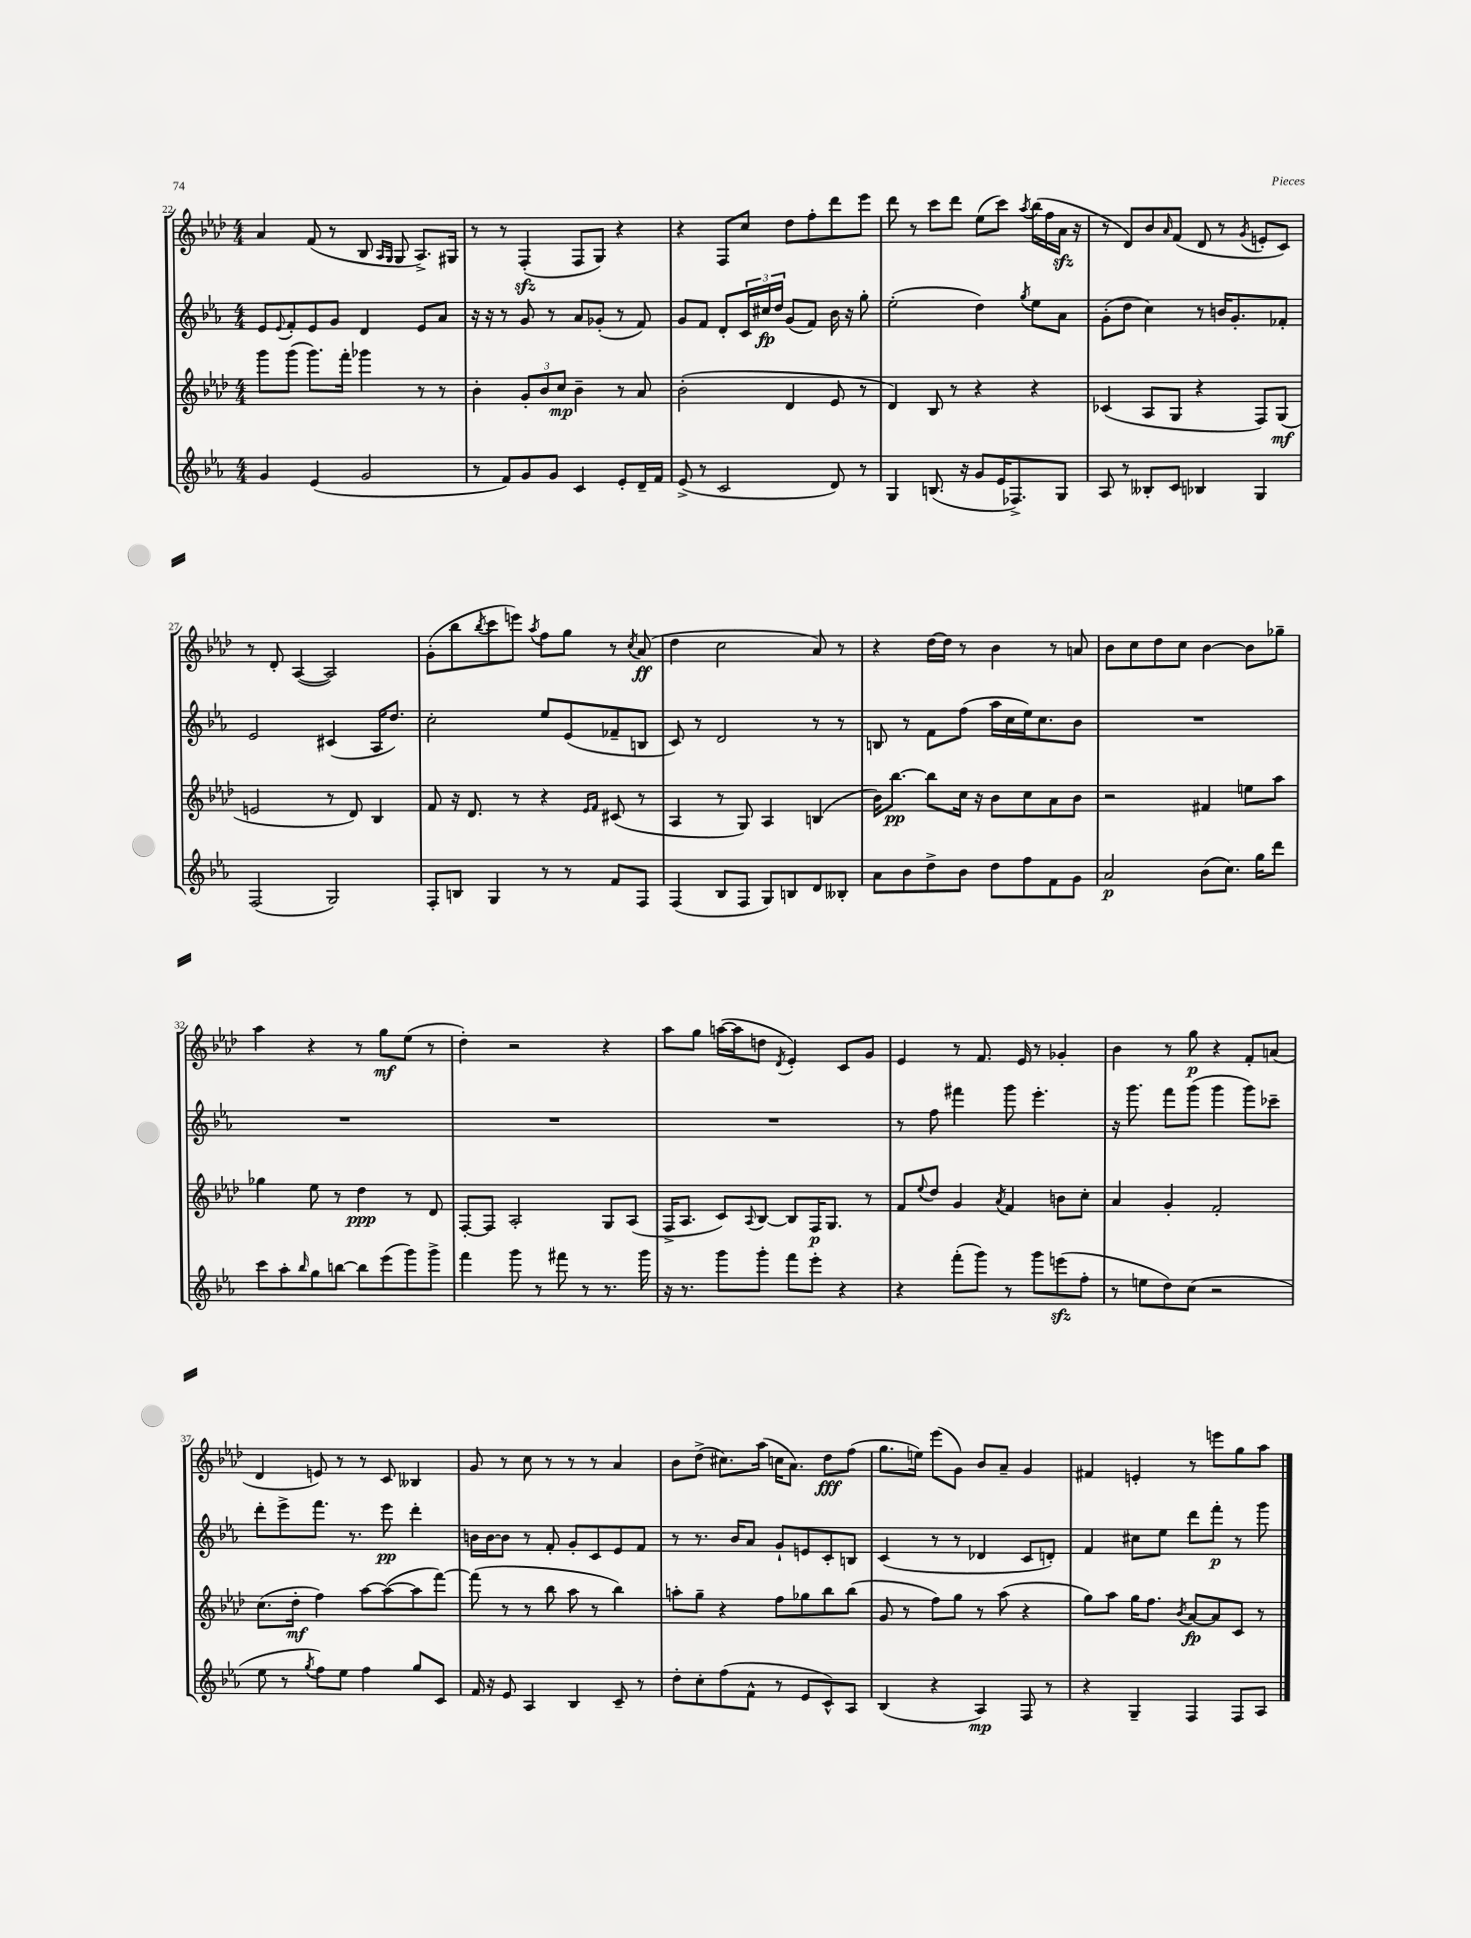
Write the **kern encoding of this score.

**kern	**kern	**kern	**kern
*staff4	*staff3	*staff2	*staff1
*clefG2	*clefG2	*clefG2	*clefG2
*k[b-e-a-]	*k[b-e-a-d-]	*k[b-e-a-]	*k[b-e-a-d-]
*M4/4	*M4/4	*M4/4	*M4/4
4g	8ggg	8e-	4a-
.	.	8qqe-	.
.	(8ggg	8f'	.
(4e-	8.ggg)	8e-	(8f
.	.	8g	8r
.	16fff'	.	.
2g	4ggg-	4d	8B-
.	.	.	16qqA-
.	.	.	16qqG
.	.	.	8G
.	8r	8e-	8.A-^)
.	8r	8a-	.
.	.	.	16G#
=	=	=	=
8r	4b-'	16r	8r
.	.	16r	.
8f)	.	8r	8r
8g	12g'	8g	(4F'
.	12b-	.	.
8g	.	8r	.
.	12cc	.	.
4c	4b-~	8a-	8F
.	.	(8g-'	8G)
8e-'	8r	8r	4r
16d~	8a-	8f)	.
16f	.	.	.
=	=	=	=
(8e-^	(2b-'	8g	4r
8r	.	8f	.
2c	.	8d'	8F
.	.	24c	8cc
.	.	24cc#	.
.	.	24dd	.
.	4d-	(8g	8dd-
.	.	8f)	8ff'
8d)	8e-	16b-	8ddd-
.	.	16r	.
8r	8r	8gg'	8eee-
=	=	=	=
4G	4d-)	(2ee-'	8ddd-
.	.	.	8r
(8.B	8B-	.	8ccc
.	8r	.	8ddd-
16r	.	.	.
8g	4r	4dd)	(8ee-
16e-	.	.	8ccc)
8.F-^)	.	.	.
.	.	8qgg	8qaa-
.	4r	8ee-	(16bb-
.	.	.	16ff
8G	.	8a-	16a-
.	.	.	16r
=	=	=	=
8A-	(4c-	(8g'	8r
8r	.	8dd	8d-)
8B--'	8A-	4cc)	8b-
.	.	.	16qqa-
8c	8G	.	(8f
4B-	4r	8r	8d-
.	.	16b	8r
.	.	8.g'	.
.	.	.	8qg
4G	8F)	.	8e'
.	(8G	8f-'	8c)
=	=	=	=
(2F	2e	2e-	8r
.	.	.	8d-'
.	.	.	([4A-
2G)	8r	(4c#	2A-])
.	8d-)	.	.
.	4B-	16A-	.
.	.	8.dd)	.
=	=	=	=
8F'	8f	2cc'	(8g'
8B	16r	.	8bb-
.	8.d-	.	.
.	.	.	8qbb-
4G	.	.	8ccc
.	8r	.	8eee)
.	.	.	8qaa-
8r	4r	8ee-	8ff
8r	.	(8e-	8gg
.	16qqe-	.	.
.	16qqf	.	.
8f	(8c#	8f-~	8r
.	.	.	8qcc
8F	8r	8B	(8a-
=	=	=	=
(4F	4A-	8c)	4dd-
.	.	8r	.
8B-	8r	2d	2cc
8F	8G)	.	.
8G)	4A-	.	.
8B	.	.	.
8d	(4B	8r	8a-)
8B--'	.	8r	8r
=	=	=	=
8a-	16b-)	8B	4r
.	[8.bb-	.	.
8b-	.	8r	.
8dd^	8bb-]	8f	[16dd-
.	.	.	16dd-]
8b-	16cc	(8ff	8r
.	16r	.	.
8dd	8b-	16aa-	4b-
.	.	16cc	.
8ff	8cc	16ee-)	.
.	.	8.cc	.
8f	8a-	.	8r
8g	8b-	8b-	8a
=	=	=	=
2a-	2r	1r	8b-
.	.	.	8cc
.	.	.	8dd-
.	.	.	8cc
(8b-	4f#	.	[4b-
8.cc)	.	.	.
.	8ee	.	8b-]
16gg	.	.	.
8ddd	8aa-	.	8gg-~
=	=	=	=
8ccc	4gg-	1r	4aa-
8aa-'	.	.	.
16qqbb-	.	.	.
8gg	8ee-	.	4r
[8bb	8r	.	.
8bb]	4dd-	.	8r
(8eee-	.	.	8gg
8ggg)	8r	.	(8ee-
8ggg^	8d-	.	8r
=	=	=	=
4fff	[8F'	1r	4dd-')
.	8F]	.	.
8ggg	2A-'	.	2r
8r	.	.	.
8fff#	.	.	.
8r	.	.	.
8.r	8G	.	4r
.	(8A-	.	.
16ggg	.	.	.
=	=	=	=
16r	16F^	1r	8aa-
8.r	8.A-	.	.
.	.	.	8gg
8ggg	8c)	.	([16aa
.	.	.	16aa]
.	8qqA-	.	.
8ggg'	[8B-	.	8dd
.	.	.	8qd-
8fff	8B-]	.	4e-')
8eee-'	16F	.	.
.	8.G	.	.
4r	.	.	8c
.	8r	.	8g
=	=	=	=
4r	8f	8r	4e-
.	8qqee-	.	.
.	8dd-	8ff	.
(8fff'	4g	4fff#	8r
8ggg)	.	.	8.f
.	8qa-	.	.
8r	4f	8ggg	.
.	.	.	16e-
8ggg	.	4.eee-'	8r
(8eee	8b	.	4g-'
8ff'	8cc'	.	.
=	=	=	=
8r	4a-	16r	4b-
.	.	8.ggg	.
8ee	.	.	.
8dd)	4g'	8fff	8r
(8cc	.	(8ggg	8gg
2r	2f'	4ggg	4r
.	.	8ggg)	8f'
.	.	8ccc-~	(8a
=	=	=	=
8ee-	(8.cc	8ddd'	4d-
8r	.	8eee-^	.
.	16dd-'	.	.
8qgg	.	.	.
8ff)	4ff)	8.fff	8e)
8ee-	.	.	8r
.	.	8.r	.
4ff	[8aa-	.	8r
.	(8aa-_	8eee-	8c
8gg	8aa-]	4ddd'	4B--
8c	[8fff)	.	.
=	=	=	=
16f	(8fff]	16b	8g
16r	.	[16b	.
8e-	8r	8b]	8r
4A-	8r	8r	8cc
.	8bb-	8f'	8r
4B-	8aa-	8g'	8r
.	8r	8c	8r
8c~	4bb-)	8e-	4a-
8r	.	8f	.
=	=	=	=
8dd'	8aa'	8r	8b-
8cc'	8gg~	8.r	(8dd-^
(8ff	4r	.	8.cc#)
.	.	16b-	.
8f^^	.	8a-	.
.	.	.	(16aa-
8r	8ff	8g`	16cc
.	.	.	8.a-)
8e-	8gg-	8e	.
8c^^)	8bb-	8c'	8dd-
8A-	(8bb-	8B	(8ff
=	=	=	=
(4B-	8g	(4c	8.gg
.	8r	.	.
.	.	.	16ee)
4r	8ff)	8r	(8eee-
.	8gg	8r	8g)
4A-)	8r	4d-	8b-
.	(8aa-	.	8a-~
8F	4r	8c	4g
8r	.	8d')	.
=	=	=	=
4r	8gg)	4f	4f#
.	8aa-	.	.
4G~	16gg	8cc#	4e'
.	8.ff	.	.
.	.	8ee-	.
.	8qb-	.	.
4F	[8a-	8ddd	8r
.	8a-]	8fff'	8eee
8F	8c	8r	8gg
8A-	8r	8ggg	8aa-
==	==	==	==
*-	*-	*-	*-
